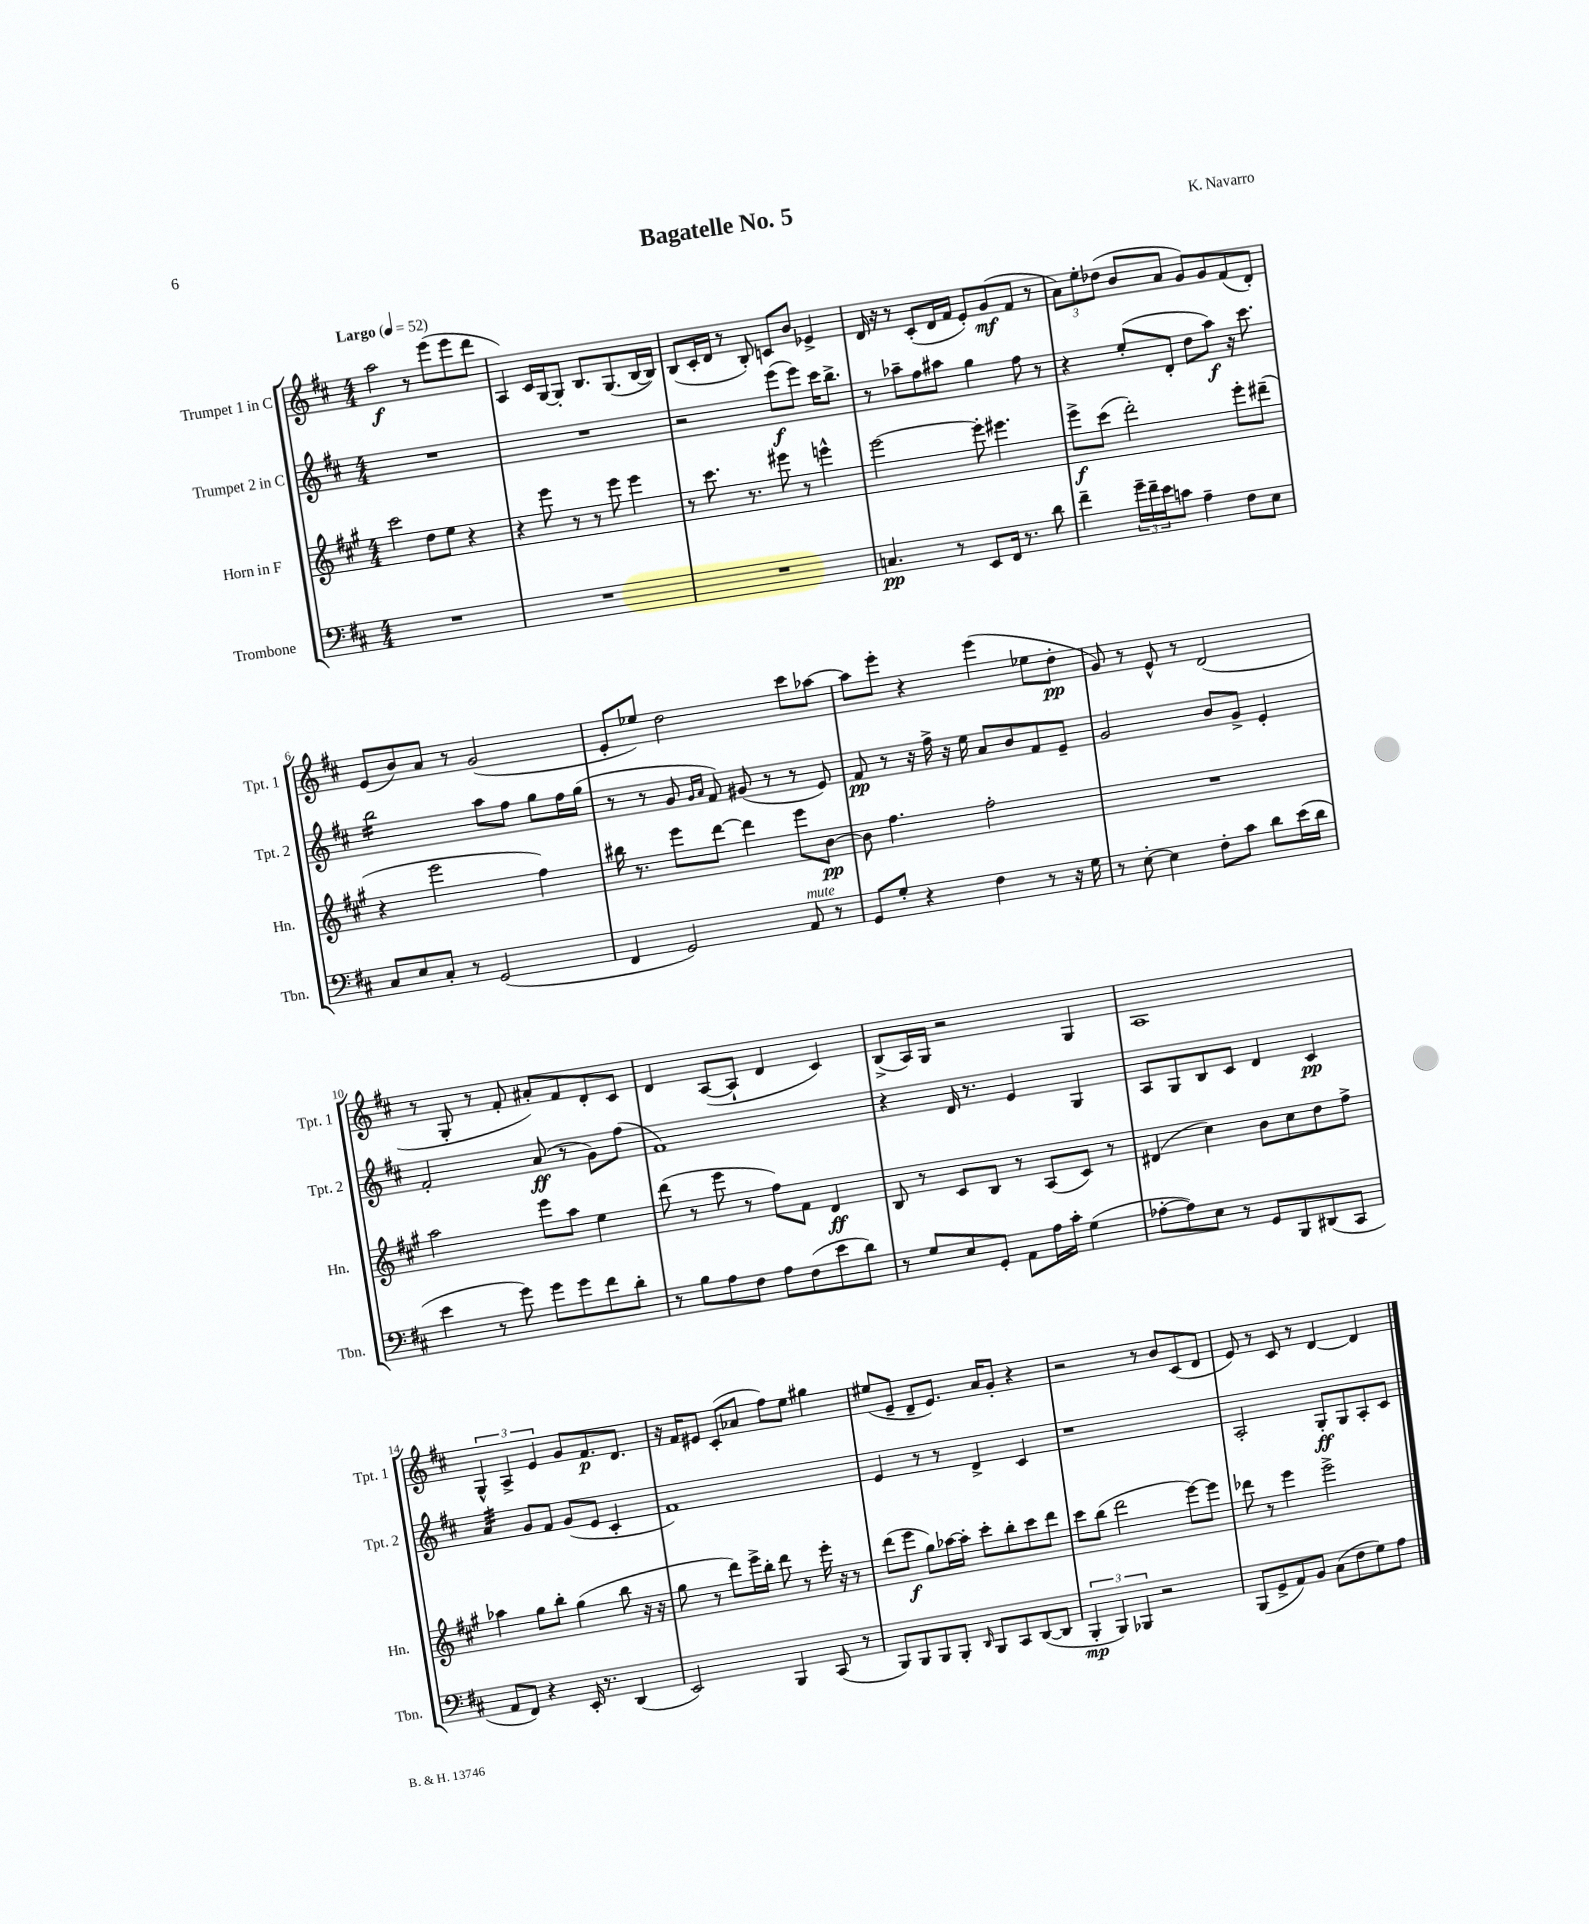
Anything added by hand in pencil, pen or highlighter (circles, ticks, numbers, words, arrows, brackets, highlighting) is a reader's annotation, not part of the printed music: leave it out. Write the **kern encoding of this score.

**kern	**dynam	**kern	**dynam	**kern	**dynam	**kern	**dynam
*part4	*part4	*part3	*part3	*part2	*part2	*part1	*part1
*staff4	*staff4	*staff3	*staff3	*staff2	*staff2	*staff1	*staff1
*I"Trombone	*	*I"Horn in F	*	*I"Trumpet 2 in C	*	*I"Trumpet 1 in C	*
*I'Tbn.	*	*I'Hn.	*	*I'Tpt. 2	*	*I'Tpt. 1	*
*clefF4	*	*clefG2	*	*clefG2	*	*clefG2	*
*k[f#c#]	*	*k[f#c#g#]	*	*k[f#c#]	*	*k[f#c#]	*
*M4/4	*	*M4/4	*	*M4/4	*	*M4/4	*
*MM52	*	*MM52	*	*MM52	*	*MM52	*
=1	=1	=1	=1	=1	=1	=1	=1
!	!	!	!	!	!	!LO:TX:a:B:t=Largo	!
1r	.	2ccc#\	.	1r	.	2aa\	f
.	.	8dd\L	.	.	.	8r	.
.	.	8ee\J	.	.	.	(8eee\L	.
.	.	4r	.	.	.	8eee\	.
.	.	.	.	.	.	8ddd\J	.
=2	=2	=2	=2	=2	=2	=2	=2
1r	.	4r	.	1r	.	4A/)	.
.	.	8eee\	.	.	.	16c#/LL	.
.	.	.	.	.	.	[16G/J	.
.	.	8r	.	.	.	8G'/J]	.
.	.	8r	.	.	.	8.B/L	.
.	.	8eee\	.	.	.	.	.
.	.	.	.	.	.	(8.G/	.
.	.	4eee\	.	.	.	.	.
.	.	.	.	.	.	[16B/L	.
.	.	.	.	.	.	16B/JJ])	.
=3	=3	=3	=3	=3	=3	=3	=3
1r	.	8r	.	2r	.	(8B/L	.
.	.	8.ccc#\	.	.	.	16c#'/L	.
.	.	.	.	.	.	16d/JJ	.
.	.	.	.	.	.	8r	.
.	.	8.r	.	.	.	.	.
.	.	.	.	.	.	8B'/)	.
.	.	8eee#X\	.	(8eee\L	f	8cn/L	.
.	.	8r	.	8eee\J)	.	8b/J	.
.	.	4eeen^^\	.	16ccc#\KL	.	4e-X^/	.
.	.	.	.	8.bb^\J	.	.	.
=4	=4	=4	=4	=4	=4	=4	=4
4.Cn/	pp	[2eee\	.	8r	.	16d/	.
.	.	.	.	.	.	16r	.
.	.	.	.	8aa-X~\L	.	8r	.
.	.	.	.	8ff#\	.	(8c#'/L	.
8r	.	.	.	8aa#X\J	.	16d/L	.
.	.	.	.	.	.	16f#/JJ	.
8EE/L	.	8eee'\]	.	4gg\	.	8e'/L)	.
16FF#/Jk	.	4.eee#X\	.	.	.	(8g/	mf
8.r	.	.	.	.	.	.	.
.	.	.	.	8ff#\	.	8f#/J	.
8d\	.	.	.	8r	.	8r	.
=5	=5	=5	=5	=5	=5	=5	=5
4f#~\	.	8eee^\L	f	4r	.	12a\L)	.
.	.	.	.	.	.	12ee'\	.
.	.	(8ccc#\J	.	.	.	.	.
.	.	.	.	.	.	(12dd-X\J	.
24g~\LL	.	2ddd'\)	.	(8ee'/L	.	8b/L	.
24f#~\	.	.	.	.	.	.	.
24e\J	.	.	.	.	.	.	.
8cn\J	.	.	.	8d'/J	.	8a/J	.
4A~\	.	.	.	8dd\L	.	8g/L)	.
.	.	.	.	8aa\J)	f	8g/	.
8F#\L	.	8eee'\L	.	16r	.	(8f#/	.
.	.	.	.	8.ccc#\	.	.	.
8E\J	.	(8ddd#X~\J	.	.	.	8d'/J)	.
!!LO:LB:g=z
=6	=6	=6	=6	=6	=6	=6	=6
*	*	*	*	*tremolo	*	*	*
8C#/L	.	4r	.	16bb\LL	.	(8e/L	.
.	.	.	.	16bb\	.	.	.
8E/	.	.	.	16bb\	.	8b/)	.
.	.	.	.	16bb\	.	.	.
8C#'/J	.	2eee\	.	16bb\	.	8a/J	.
.	.	.	.	16bb\	.	.	.
8r	.	.	.	16bb\	.	8r	.
.	.	.	.	16bb\JJ	.	.	.
*	*	*	*	*Xtremolo	*	*	*
(2GG/	.	.	.	8aa\L	.	(2g/	.
.	.	.	.	8ff#\J	.	.	.
.	.	4ff#\)	.	8gg\L	.	.	.
.	.	.	.	16ff#\L	.	.	.
.	.	.	.	(16gg\JJ	.	.	.
=7	=7	=7	=7	=7	=7	=7	=7
4FF#/	.	16bb#X\	.	8r	.	8e'/L	.
.	.	8.r	.	.	.	.	.
.	.	.	.	8r	.	8ee-X/J)	.
2GG/)	.	8eee\L	.	8g/	.	2dd\	.
.	.	.	.	16qqg/LL	.	.	.
.	.	.	.	16qqa/JJ	.	.	.
.	.	[8ddd\J	.	8f#/)	.	.	.
.	.	4ddd\]	.	(8g#X/	.	.	.
.	.	.	.	8r	.	.	.
!LO:TX:a:i:t=mute	!	!	!	!	!	!	!
8AA/	.	8eee\L	.	8r	.	8ccc#\L	.
8r	.	[8b\J	pp	8e/)	.	[8aa-X\J	.
=8	=8	=8	=8	=8	=8	=8	=8
8GG/L	.	8b\]	.	8f#/	pp	8aa-\L]	.
8G'/J	.	4.ff#\	.	8r	.	8eee'\J	.
4r	.	.	.	16r	.	4r	.
.	.	.	.	16ff#^\	.	.	.
.	.	.	.	16r	.	.	.
.	.	.	.	16ee\	.	.	.
4F#\	.	2ff#'\	.	8a/L	.	(4eee\	.
.	.	.	.	8b/	.	.	.
8r	.	.	.	8f#/	.	8ee-X\L	.
16r	.	.	.	8e~/J	.	8dd'\J	pp
16G\	.	.	.	.	.	.	.
=9	=9	=9	=9	=9	=9	=9	=9
8r	.	1r	.	2g/	.	8g/)	.
[8E'\	.	.	.	.	.	8r	.
4E\]	.	.	.	.	.	8e^^/	.
.	.	.	.	.	.	8r	.
8F#'\L	.	.	.	8b/L	.	(2d/	.
8c#\J	.	.	.	8g^/J	.	.	.
8d\L	.	.	.	4e'/	.	.	.
(16e\L	.	.	.	.	.	.	.
16d\JJ	.	.	.	.	.	.	.
!!LO:LB:g=z
=10	=10	=10	=10	=10	=10	=10	=10
4e\	.	2aa\	.	2f#'/	.	8r	.
.	.	.	.	.	.	8G'/	.
8r	.	.	.	.	.	8r	.
8g\)	.	.	.	.	.	8f#'/	.
8g\L	.	8eee\L	.	(8a/	ff	8a#X'/L)	.
8g\	.	8aa\J	.	8r	.	8f#/	.
8f#\	.	4ee\	.	8g\L)	.	8d'/	.
8d'\J	.	.	.	(8ff#\J	.	8c#/J	.
=11	=11	=11	=11	=11	=11	=11	=11
8r	.	(8ddd\	.	1f#)	.	4d/	.
8B\L	.	8r	.	.	.	.	.
8A\	.	8eee\	.	.	.	([8A/L	.
8F#\J	.	8r	.	.	.	8A`/J]	.
8A\L	.	8ff#\L)	.	.	.	4d/	.
(8F#\	.	8f#\J	.	.	.	.	.
8e\	.	4d/	ff	.	.	4c#/)	.
8d\J)	.	.	.	.	.	.	.
=12	=12	=12	=12	=12	=12	=12	=12
8r	.	8B/	.	4r	.	(8B^/L	.
8G/L	.	8r	.	.	.	16A/L)	.
.	.	.	.	.	.	16G/JJ	.
8E/	.	8c#/L	.	16d/	.	2r	.
.	.	.	.	8.r	.	.	.
8GG'/J	.	8B/J	.	.	.	.	.
8AA\L	.	8r	.	4e/	.	.	.
16A\L	.	(8A/L	.	.	.	.	.
16c#'\JJ	.	.	.	.	.	.	.
(4G\	.	8c#/J)	.	4G/	.	4G/	.
.	.	8r	.	.	.	.	.
=13	=13	=13	=13	=13	=13	=13	=13
[8A-X'\L	.	(4d#X/	.	8A/L	.	1A	.
8A-\])	.	.	.	8G/	.	.	.
8E\J	.	4cc#\)	.	8B/	.	.	.
8r	.	.	.	8c#/J	.	.	.
8GG/L	.	8b\L	.	4d/	.	.	.
8BBB/	.	8cc#\	.	.	.	.	.
(8DD#X/	.	8dd\	.	4c#/	pp	.	.
8CC#/J	.	8ff#^\J	.	.	.	.	.
!!LO:LB:g=z
=14	=14	=14	=14	=14	=14	=14	=14
*	*	*	*	*tremolo	*	*	*
8AA/L	.	4aa-X\	.	32a/LLL	.	6G^^/	.
.	.	.	.	32a/	.	.	.
.	.	.	.	32a/	.	.	.
.	.	.	.	32a/	.	.	.
8FF#/J)	.	.	.	32a/	.	.	.
.	.	.	.	32a/	.	.	.
.	.	.	.	.	.	6A^/	.
.	.	.	.	32a/	.	.	.
.	.	.	.	32a/JJJ	.	.	.
*	*	*	*	*Xtremolo	*	*	*
4r	.	8gg#\L	.	8g/L	.	.	.
.	.	.	.	.	.	6e/	.
.	.	8bb'\J	.	8f#/J	.	.	.
16EE'/	.	(4gg#\	.	(8g/L	.	8g/L	.
8.r	.	.	.	.	.	.	.
.	.	.	.	8e/J	.	8.f#/	p
(4DD/	.	8bb\	.	4c#'/	.	.	.
.	.	.	.	.	.	8.d/J	.
.	.	16r	.	.	.	.	.
.	.	16r	.	.	.	.	.
=15	=15	=15	=15	=15	=15	=15	=15
2EE/)	.	8gg#\	.	1f#)	.	16r	.
.	.	.	.	.	.	16f#/KL	.
.	.	8r	.	.	.	8e#X/J	.
.	.	8ddd\L)	.	.	.	(8c#'/L	.
.	.	16eee^\L	.	.	.	8a-X/J	.
.	.	16bb'\JJ	.	.	.	.	.
4BBB/	.	8ddd\	.	.	.	8ff#\L)	.
.	.	8r	.	.	.	8ee\J	.
(8CC#/	.	16eee'\	.	.	.	4gg#X\	.
.	.	16r	.	.	.	.	.
8r	.	8r	.	.	.	.	.
=16	=16	=16	=16	=16	=16	=16	=16
8BBB/L)	.	(8ddd\L	.	4e/	.	(8ee#X/L	.
8BBB/	.	8eee\J	f	.	.	8e~/J	.
8BBB/	.	8gg#\L)	.	8r	.	8d~/L	.
8BBB'/J	.	[16aa-X\L	.	8r	.	8.e/J)	.
.	.	16aa-'\JJ]	.	.	.	.	.
16qqDD/	.	.	.	.	.	.	.
8BBB/L	.	8ccc#'\L	.	4d^/	.	.	.
.	.	.	.	.	.	16a/KL	.
8CC#/	.	8bb'\	.	.	.	8g'/J	.
([8DD/	.	8ccc#\	.	4c#/	.	4r	.
8DD/J]	.	8ddd\J	.	.	.	.	.
=17	=17	=17	=17	=17	=17	=17	=17
6BBB'/	mp	8ccc#\L	.	1r	.	2r	.
.	.	(8bb\J	.	.	.	.	.
6BBB/)	.	.	.	.	.	.	.
.	.	2ddd\	.	.	.	.	.
6BBB-X/	.	.	.	.	.	.	.
2r	.	.	.	.	.	8r	.
.	.	.	.	.	.	8b/L	.
.	.	[8eee\L)	.	.	.	(8c#/	.
.	.	8eee\J]	.	.	.	8d/J	.
=18	=18	=18	=18	=18	=18	=18	=18
(8BBB/L	.	8ddd-X\	.	2A'/	.	8e/)	.
8GG^/	.	8r	.	.	.	8r	.
8AA/)	.	4eee\	.	.	.	8c#/	.
8BB/J	.	.	.	.	.	8r	.
(8C#\L	.	2eee^\	.	8G'/L	ff	[4d/	.
8F#\	.	.	.	8G/	.	.	.
8G\)	.	.	.	8A'/	.	4d/]	.
8A\J	.	.	.	8c#/J	.	.	.
==	==	==	==	==	==	==	==
*-	*-	*-	*-	*-	*-	*-	*-
